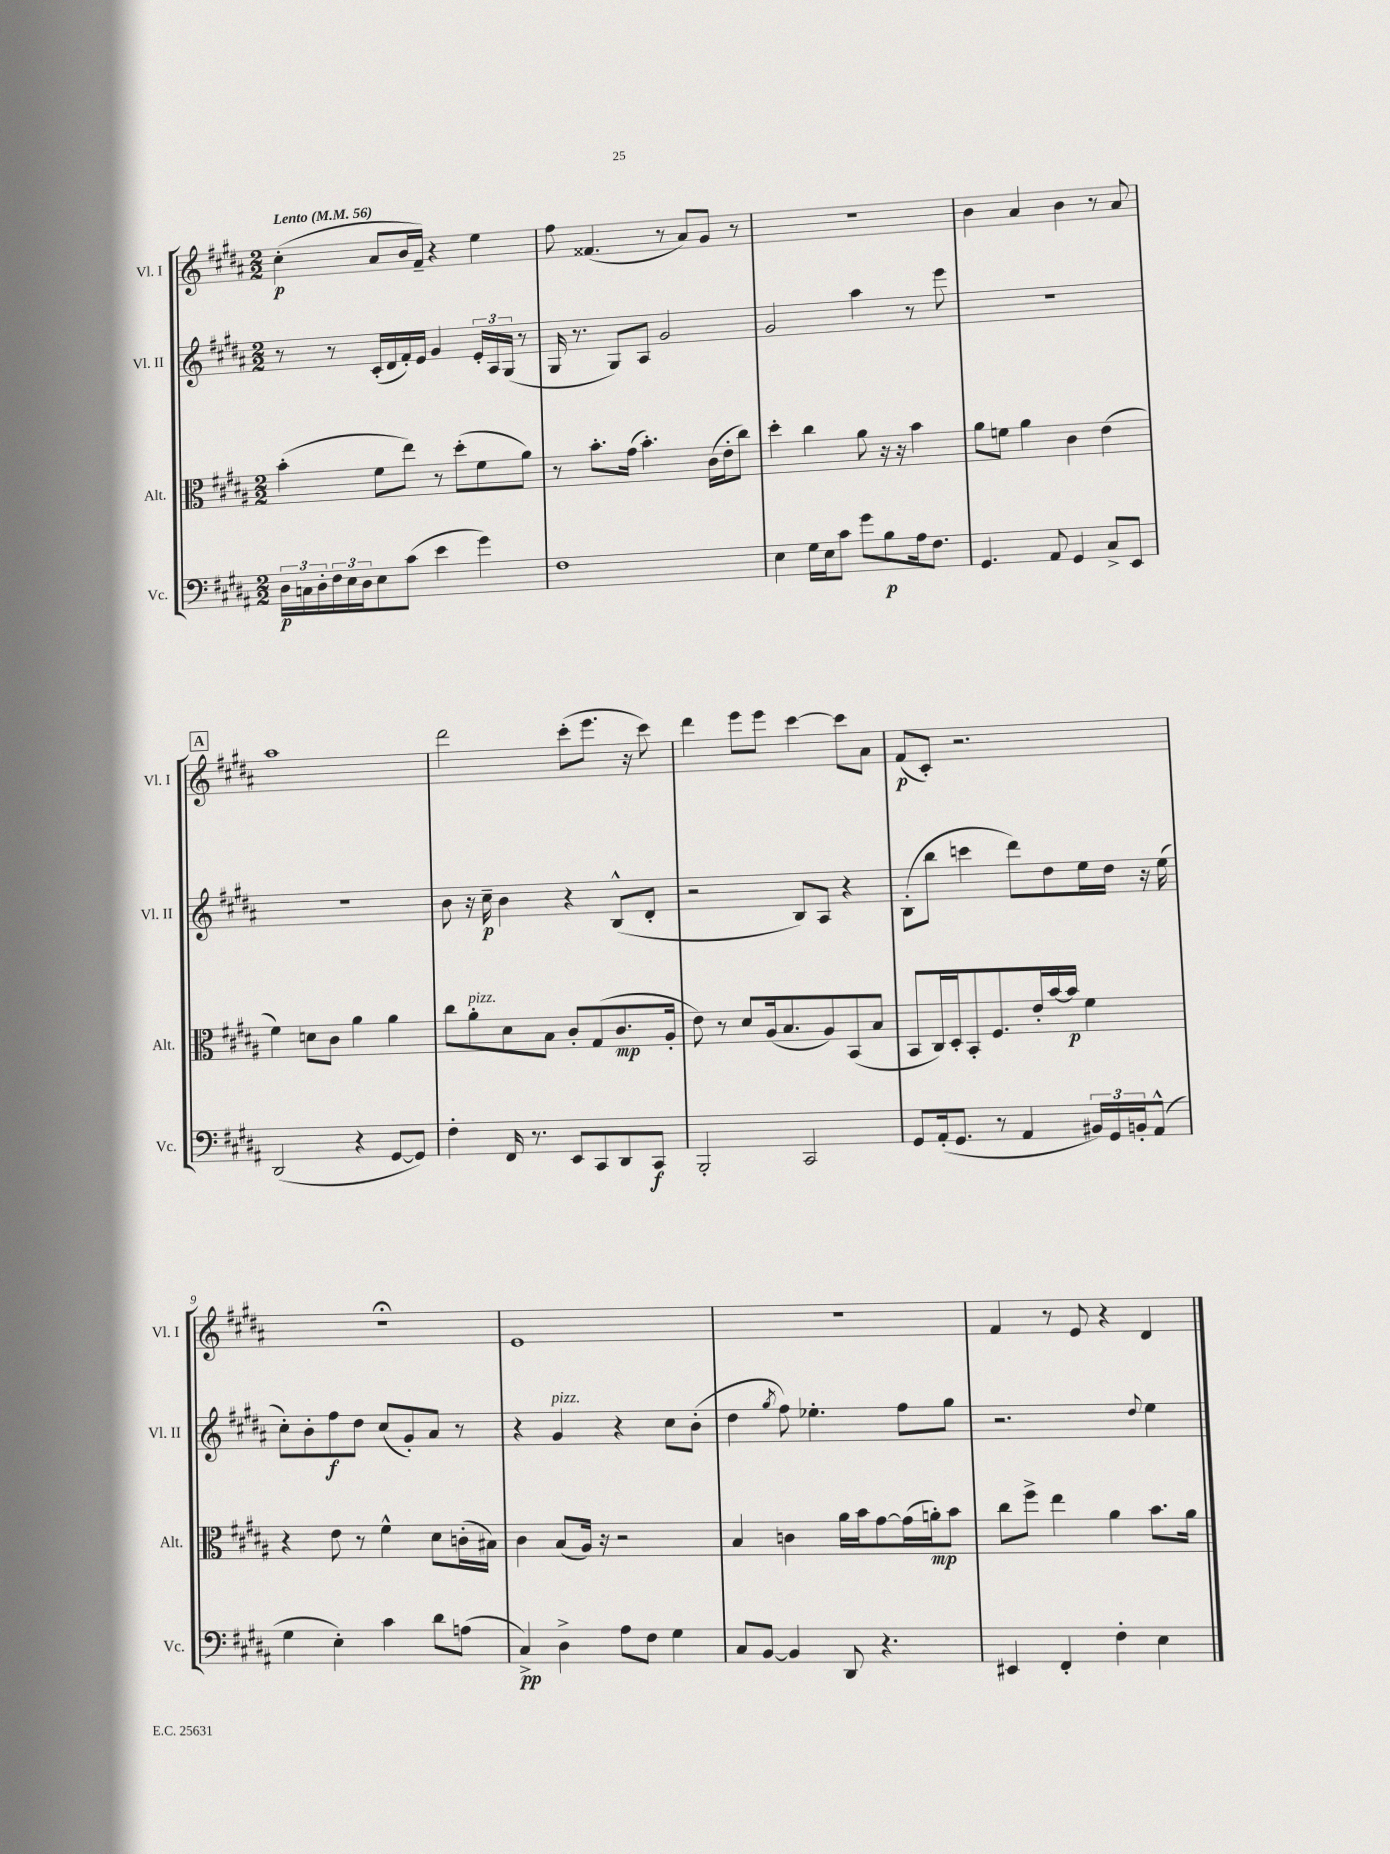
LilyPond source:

<<
\new StaffGroup <<
\new Staff = "s0" \with { instrumentName = "Vl. I" shortInstrumentName = "Vl. I" } {
    \clef treble \key b \major \numericTimeSignature \time 2/2 \tempo "Lento" 4 = 56
    cis''4-.\p( ais'8 b'16 fis'16--) r4 e''4 |
    fis''8 fisis'4.( r8 ais'8) gis'8 r8 |
    R1 |
    b'4 ais'4 b'4 r8 ais'8 |
    \mark \markup { \box "A" } ais''1 |
    dis'''2 cis'''8-.( e'''8. r16 cis'''8) |
    dis'''4 e'''8 e'''8 cis'''4~ cis'''8 ais'8 |
    fis'8\p( cis'8-.) r2. |
    r1\fermata |
    e'1 |
    r1 |
    fis'4 r8 e'8 r4 dis'4 \bar "|." |
}
\new Staff = "s1" \with { instrumentName = "Vl. II" shortInstrumentName = "Vl. II" } {
    \clef treble \key b \major \numericTimeSignature \time 2/2
    r8 r8 cis'16-.( dis'16 fis'16-.) e'16 gis'4 \tuplet 3/2 { e'16-. ais16 gis16( } r8 |
    gis16 r8. gis8) ais8 gis'2 |
    gis'2 ais''4 r8 e'''8 |
    R1 |
    \mark \markup { \box "A" } R1 |
    b'8 r16 cis''16--\p b'4 r4 b8-^( dis'8-. |
    r2 b8) ais8 r4 |
    b8-.( b''8 c'''4 dis'''8) dis''8 e''16 dis''16 r16 e''16( |
    cis''8-.) b'8-. fis''8\f dis''8 cis''8( gis'8-.) ais'8 r8 |
    r4 gis'4^\markup { \italic "pizz." } r4 cis''8 b'8-.( |
    dis''4 \acciaccatura { gis''8 } fis''8) ees''4.-. fis''8 gis''8 |
    r2. \appoggiatura { dis''8 } e''4 \bar "|." |
}
\new Staff = "s2" \with { instrumentName = "Alt." shortInstrumentName = "Alt." } {
    \clef alto \key b \major \numericTimeSignature \time 2/2
    b'4-.( fis'8 e''8) r8 dis''8-.( fis'8 ais'8) |
    r8 b'8.-. gis'16( b'4.-.) cis'16( e'16-. cis''8) |
    dis''4-. cis''4 ais'8 r16 r16 b'4 |
    ais'8 f'8 ais'4 cis'4 e'4( |
    \mark \markup { \box "A" } fis'4) d'8 cis'8 ais'4 ais'4 |
    cis''8 ais'8-.^\markup { \italic "pizz." } dis'8 b8 cis'8-. gis8( cis'8.\mp ais16-. |
    e'8) r8 dis'8 ais16( b8. ais8) b,8( b8 |
    b,8 cis16) dis16-. b,8-. fis8. e'16-. b'16~ b'16\p fis'4 |
    r4 e'8 r8 fis'4-^ dis'8 c'16-.( bis16) |
    cis'4 b8( ais16) r16 r2 |
    b4 c'4 ais'16 b'16 gis'8~ gis'16( a'16-.\mp) b'8 |
    cis''8 fis''8-> e''4 ais'4 b'8. ais'16 \bar "|." |
}
\new Staff = "s3" \with { instrumentName = "Vc." shortInstrumentName = "Vc." } {
    \clef bass \key b \major \numericTimeSignature \time 2/2
    \tuplet 3/2 { dis16\p c16 dis16-. } \tuplet 3/2 { fis16 e16 dis16 } e8 cis'8( e'4 gis'4) |
    fis1 |
    e4 gis16 e16 cis'8 gis'8 b8\p ais16 fis8. |
    gis,4. ais,8 gis,4 cis8-> e,8 |
    \mark \markup { \box "A" } dis,2( r4 gis,8~ gis,8) |
    fis4-. fis,16 r8. e,8 cis,8 dis,8 cis,8\f |
    b,,2-. cis,2 |
    gis,8 ais,16-.( gis,8. r8 ais,4 \tuplet 3/2 { bis,16) gis,16 b,16-. } ais,8-^( |
    gis4 e4-.) cis'4 dis'8 a8( |
    cis4->\pp) dis4-> ais8 fis8 gis4 |
    cis8 b,8~ b,4 dis,8 r4. |
    eis,4 fis,4-. fis4-. e4 \bar "|." |
}
>>
>>
